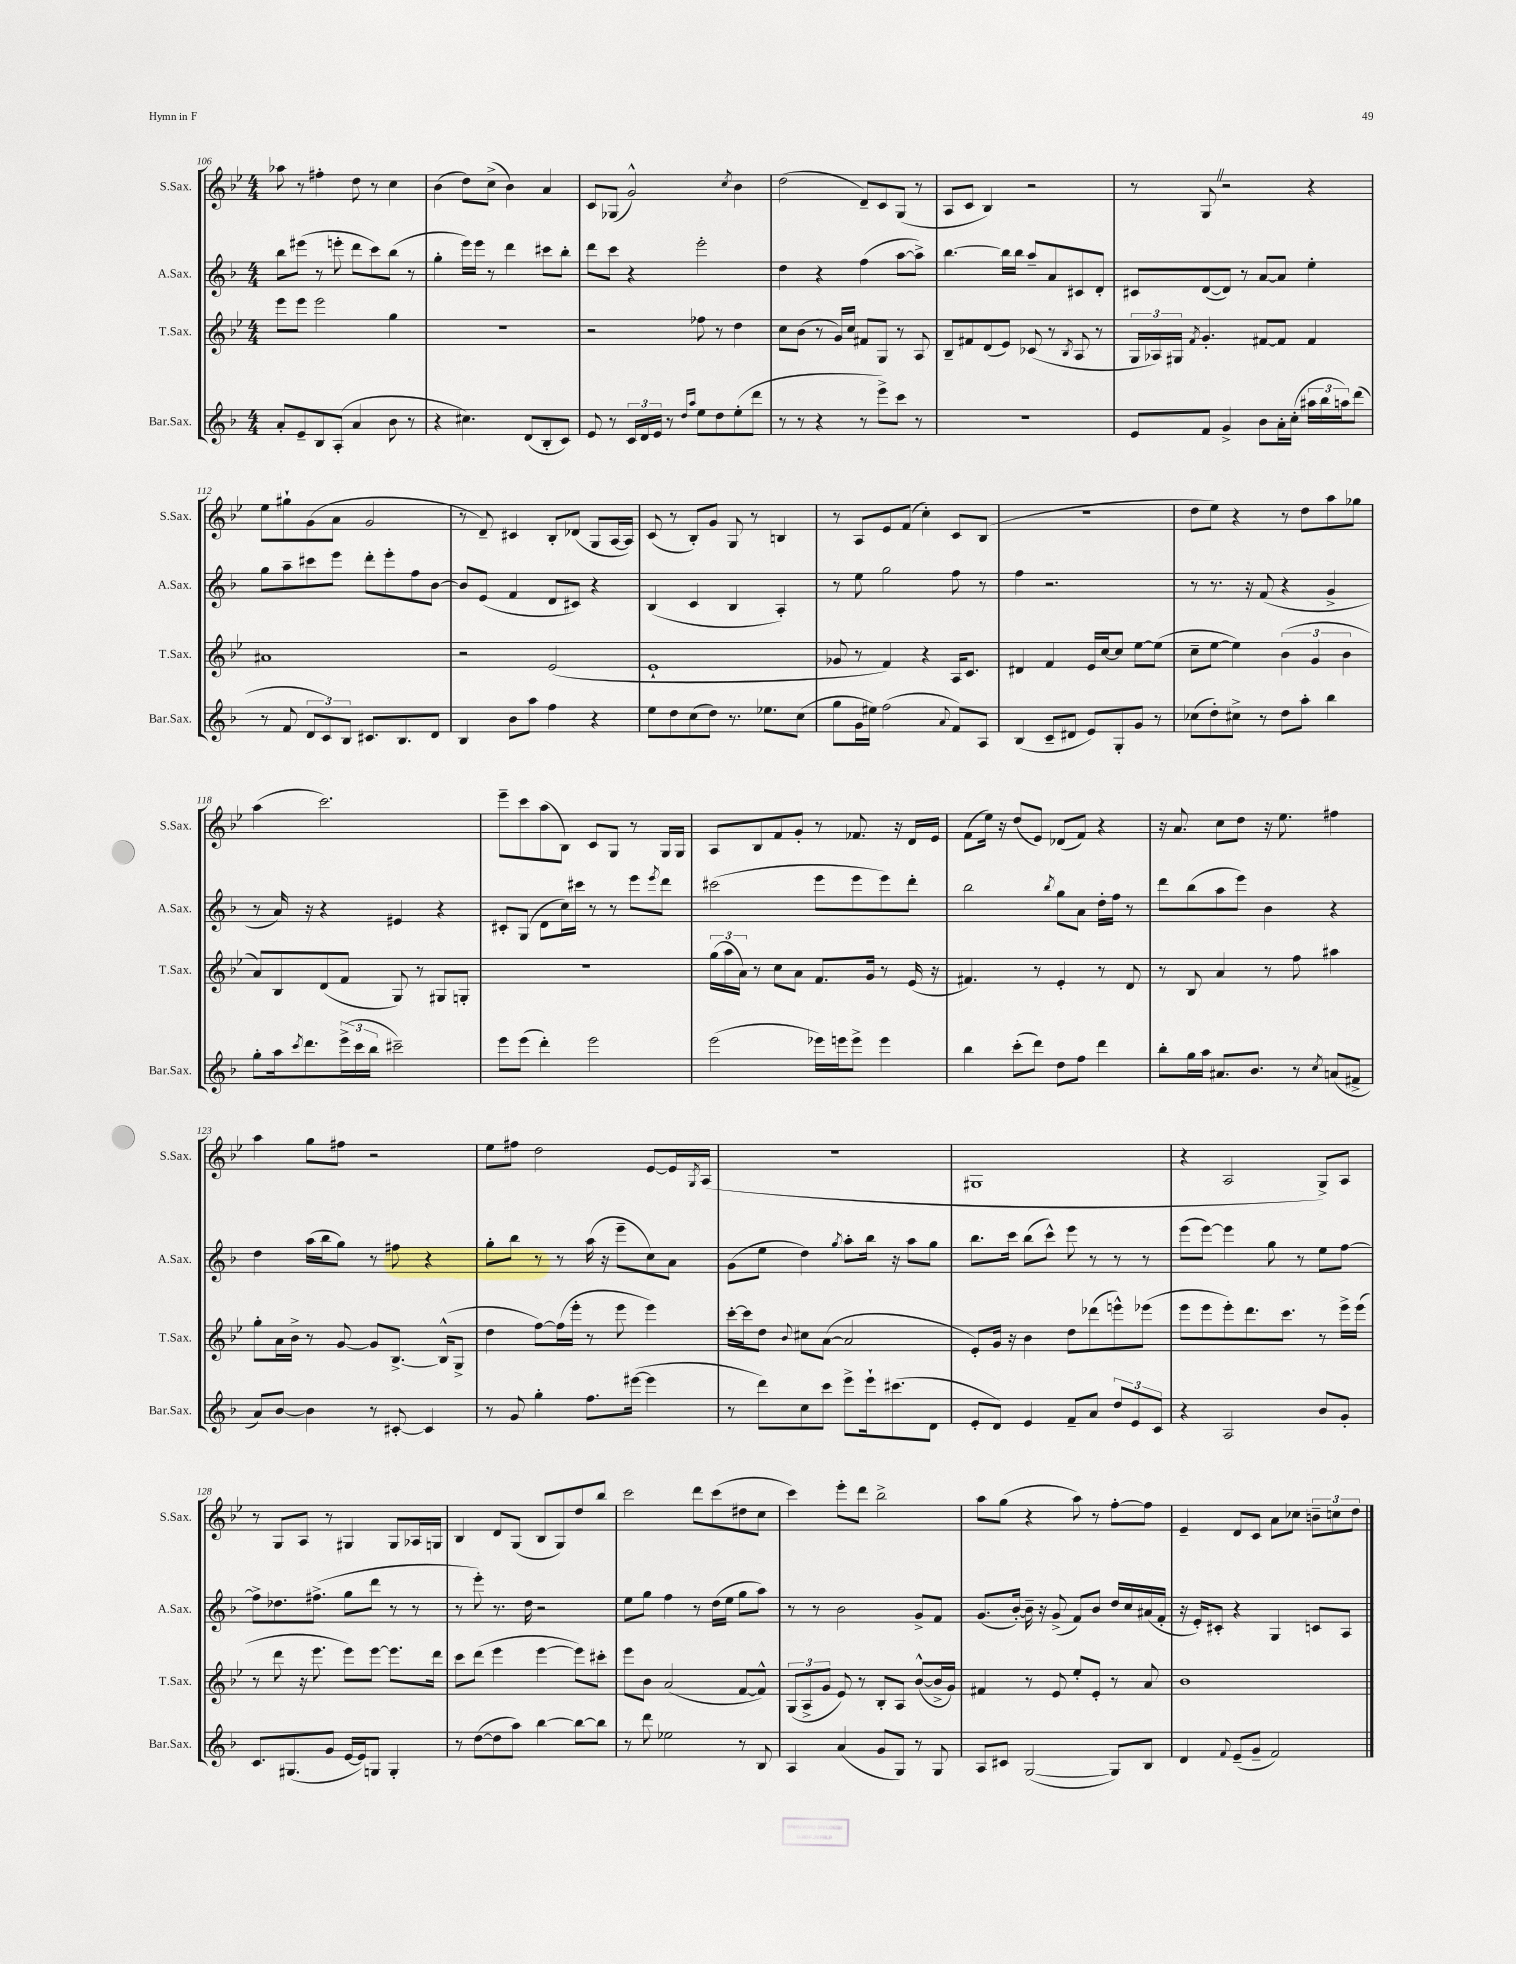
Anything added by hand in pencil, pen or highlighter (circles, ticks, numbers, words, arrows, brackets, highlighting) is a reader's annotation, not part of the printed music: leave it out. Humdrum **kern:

**kern	**kern	**kern	**kern
*part4	*part3	*part2	*part1
*staff4	*staff3	*staff2	*staff1
*I"Bar.Sax.	*I"T.Sax.	*I"A.Sax.	*I"S.Sax.
*I'Bar.Sax.	*I'T.Sax.	*I'A.Sax.	*I'S.Sax.
*clefG2	*clefG2	*clefG2	*clefG2
*k[b-]	*k[b-e-]	*k[b-]	*k[b-e-]
*M4/4	*M4/4	*M4/4	*M4/4
=106	=106	=106	=106
8a'/L	8eee-\L	8bb-\L	8aa-X\
8e~/	8eee-\J	(8eee#X\J	8r
8B-/	2eee-\	8r	4ff#X'\
(8A'/J	.	8eeen'\	.
4a/	.	8ddd\L	8dd\
.	.	8ccc\)	8r
8b-\	4gg\	(8bb-\J	4cc\
8r	.	8r	.
=107	=107	=107	=107
4r	1r	4gg'\	(4b-\
4.cc#X\)	.	16eee\LL)	8dd\L)
.	.	16eee\JJ	.
.	.	8r	(8cc^\J
.	.	4ddd\	4b-\)
(8d/L	.	.	.
8B-'/	.	8ccc#X\L	4a/
8c/J)	.	8bb-'\J	.
=108	=108	=108	=108
8e/	2r	8ddd\L	8c/L
8r	.	8ccc\J	(8G-X/J
24c/LL	.	4r	2g^^/)
24d/	.	.	.
24e/JJ	.	.	.
8r	.	.	.
16qqdd/LL	.	.	.
16qqaa/JJ	.	.	.
8ee\L	8ff-X\	2eee'\	.
8dd\	8r	.	.
.	.	.	8qcc/
(8ee'\	4dd\	.	4b-\
8ddd\J	.	.	.
=109	=109	=109	=109
8r	8cc\L	4dd\	(2dd\
8r	(8b-\J	.	.
4r	8r	4r	.
.	16g/LL)	.	.
.	16cc/JJ	.	.
8r	8f#X/L	(4ff\	8d~/L)
8eee^\L)	8G/J	.	8c/
8ccc\J	8r	[8aa\L	(8G/J
8r	8A/	8aa^\J])	8r
=110	=110	=110	=110
1r	8B-~/L	[4.bb-\	8A/L
.	8f#X/	.	8c/J
.	(8d/	.	4B-/)
.	8e-/J)	16bb-\LL]	.
.	.	16bb-\JJ	.
.	(8c-X/	8aa~/L	2r
.	8r	8a/	.
.	8qB-/	.	.
.	8A/	8c#X/	.
.	8r	8d'/J	.
=111	=111	=111	=111
8e/L	24G/LL	8c#X/L	8r
.	24A-X/)	.	.
.	24G#X/JJ	.	.
.	8qf/	.	.
8f/J	4.g'/	([8d/	8GZ/
4g^/	.	8d/J])	2r
.	.	8r	.
8b-\L	[8f#X/L	[8a/L	.
16a'\L	8f#/J]	8a/J]	.
(16cc'\JJ	.	.	.
24aa#X\LL	4f#/	4ee'\	4r
24bb-\	.	.	.
24aan\J)	.	.	.
(8ddd\J	.	.	.
!!LO:LB:g=z
=112	=112	=112	=112
8r	1a#X	8gg\L	8ee-\L
8f/	.	8aa~\	8gg#X`\
12d/L	.	8ccc#X\	(8g\
12c/)	.	.	.
.	.	8eee\J	8a\J
12B-/J	.	.	.
8.c#X/L	.	8ddd'\L	2g/
.	.	8eee'\	.
8.B-/	.	.	.
.	.	8ff\	.
8d/J	.	[8b-\J	.
=113	=113	=113	=113
4B-/	2r	8b-/L]	8r
.	.	(8e/J	8d~/)
8b-\L	.	4f/	4c#X/
8aa\J	.	.	.
4ff\	(2e-/	8d/L	8B-'/L
.	.	8c#X/J)	(8d-X/J
4r	.	4r	8G/L
.	.	.	[16A/L
.	.	.	16A/JJ])
=114	=114	=114	=114
8ee\L	1e-`	(4B-/	(8c/
8dd\	.	.	8r
(8cc\	.	4c/	8B-'/L)
8dd\J)	.	.	8g/J
8.r	.	4B-/	8G/
.	.	.	8r
8.ee-X\L	.	.	.
.	.	4A'/)	4Bn/
(8cc\J	.	.	.
=115	=115	=115	=115
8gg\L	8g-X/	8r	8r
16g\L	8r	8ee\	8A/L
16ee#X\JJ)	.	.	.
(2ff\	4f/)	2gg\	8e-/
.	.	.	(8f/J
.	4r	.	4cc'\)
8qqa/	.	.	.
8f/L)	16A/KL	8ff\	8c/L
.	8.c/J	.	.
8A/J	.	8r	(8B-/J
=116	=116	=116	=116
(4B-/	4d#X/	4ff\	1r
8c~/L	4f/	2.r	.
8d#X/J	.	.	.
8e/L)	16e-/LL	.	.
.	[16cc/J	.	.
8G'/	8cc/J]	.	.
8g/J	[8ee-\L	.	.
8r	(8ee-\J]	.	.
=117	=117	=117	=117
(8cc-X\L	8cc~\L	8r	8dd\L
8dd'\)	[8ee-\J	8.r	8ee-\J)
8cc#X^\J	4ee-\])	.	4r
.	.	16r	.
8r	.	(8f/	.
8dd\L	(6b-\	4r	8r
8aa'\J	.	.	8dd\L
.	6g/	.	.
4bb-\	.	4g^/	8aa\
.	6b-\	.	.
.	.	.	8gg-X\J
!!LO:LB:g=z
=118	=118	=118	=118
8gg'\L	8a/L)	8r	(4aa\
16aa\k	8B-/	16a/)	.
8qccc/	.	.	.
8.ddd\	.	16r	.
.	(8d/	4r	2.ccc\)
(24eee^\L	8f/J	.	.
24ccc\	.	.	.
24bb-\JJ	.	.	.
2ccc#X~\)	8G/)	4e#X/	.
.	8r	.	.
.	8G#X/L	4r	.
.	8Gn'/J	.	.
=119	=119	=119	=119
8eee\L	1r	8c#X'/L	8eee-~\L
(8eee\J	.	(8G/J	8ccc\
4ddd'\)	.	8d\L	(8aa\
.	.	16cc\L)	8B-\J)
.	.	16ccc#X\JJ	.
2eee\	.	8r	8c/L
.	.	8r	8G/J
.	.	8eee\L	8r
.	.	8qeee/	.
.	.	8ddd\J	16G/LL
.	.	.	16G/JJ
=120	=120	=120	=120
(2eee\	(24gg\LL	(2ccc#X\	8A/L
.	24aa\	.	.
.	24a\JJ)	.	.
.	8r	.	8B-/
.	8cc\L	.	8f/
.	8a\J	.	8g'/J
16eee-X\LL)	8.f/L	8eee\L	8r
16eeen\J	.	.	.
8eee^\J	.	8eee\	8.f-X/
.	16g/Jk	.	.
4eee\	8r	8eee\)	.
.	.	.	16r
.	(16e-/	8ddd'\J	16d/LL
.	16r	.	16e-/JJ
=121	=121	=121	=121
4bb-\	4.f#X/)	2bb-\	(8f\L
.	.	.	16ee-\Jk)
.	.	.	16r
(8ccc'\L	.	.	(8dd/L
8ddd\J)	8r	.	8e-/J)
.	.	8qbb-/	.
8dd\L	4e-'/	8gg\L	(8d-X/L
8ff\J	.	8a\J	8f/J)
4ddd\	8r	16dd'\LL	4r
.	.	16ff\JJ	.
.	8d/	8r	.
=122	=122	=122	=122
8bb-'\L	8r	8ddd\L	16r
.	.	.	8.a/
16gg\L	8B-/	(8bb-\	.
16aa\JJ	.	.	.
8.a#X/L	4a/	8aa\	8cc\L
.	.	8eee\J)	8dd\J
8.b-/J	.	.	.
.	8r	4b-\	16r
.	.	.	8.ee-\
8r	8ff\	.	.
8qcc/	.	.	.
(8an/L	4aa#X\	4r	4ff#X\
8f#X^/J	.	.	.
!!LO:LB:g=z
=123	=123	=123	=123
8a/L)	8gg'\L	4dd\	4aa\
[8b-/J	16a\L	.	.
.	16b-^\JJ	.	.
4b-\]	8r	(16aa\LL	8gg\L
.	.	16bb-\J	.
.	[8g/	8gg\J)	8ff#X\J
8r	8g/L]	8r	2r
[8c#X'/	[8.B-^/J	8ff#X\	.
4c#/]	.	4r	.
.	(16B-^^/KL]	.	.
.	8G^/J	.	.
=124	=124	=124	=124
8r	4dd\	8gg'\L	8ee-\L
8g/	.	8bb-\J	8ff#X\J
4gg'\	[8ff\L)	8r	2dd\
.	(16ff\L]	8r	.
.	16eee-'\JJ	.	.
8.ff\L	8r	(16aa\	.
.	.	16r	.
.	8eee-\	8eee~\L	.
([16eee#X\Jk	.	.	.
4eee#\]	4eee-\)	8cc\)	[8e-/L
.	.	8a\J	16e-/L]
.	.	.	8qG/
.	.	.	(16A/JJ
=125	=125	=125	=125
8r	[16ccc'\LL	(8g\L	1r
.	16ccc\J]	.	.
8ddd\L)	8dd\J	8ee\J	.
.	8qqb-/	.	.
8cc\	8cc#X\L	4dd\)	.
8ccc\J	([8a\J	.	.
.	.	8qgg/	.
8eee^\L	2a/]	8aa'\L	.
16eee`\k	.	16bb-\Jk	.
(8.ccc#X\	.	16r	.
.	.	8aa\L	.
8d\J	.	8gg\J	.
=126	=126	=126	=126
8e'/L	8e-'/L)	8.bb-\L	1G#X
8d/J)	16g/Jk	.	.
.	16r	16ccc\Jk	.
4e/	4b-\	(8bb-\L	.
.	.	8ccc^^\J)	.
8f~/L	8dd\L	8eee\	.
8a/J	(8ddd-X\	8r	.
12dd/L	8eeen^^\)	8r	.
12e/	.	.	.
.	(8eee-X\J	8r	.
12c/J	.	.	.
=127	=127	=127	=127
4r	8eee-\L	(8eee\L	4r
.	8eee-\	[8eee\J)	.
2A/	8eee-'\)	4eee\]	2A/
.	8.ddd\	.	.
.	.	8gg\	.
.	8.ccc\J	.	.
.	.	8r	.
8b-/L	8r	8ee\L	8G^/L)
8g'/J	16eee-^\LL	[8ff\J	8A/J
.	(16eee-\JJ	.	.
!!LO:LB:g=z
=128	=128	=128	=128
8.c/L	8r	8ff^\L]	8r
.	8ddd\	8.dd-X\	8G/L
(8.G#X/	.	.	.
.	16r	.	8A/J
.	8.eee-\	(8.ff#X^\J	.
8g/J	.	.	8r
[16e/LL	8eee-\L)	8gg\L	4G#X/
16e/J])	.	.	.
8Gn/J	[8eee-\J	8ddd\J	.
4G'/	8.eee-\L]	8r	8G#/L
.	.	8r	16A-X/L
.	16ddd\Jk	.	16Gn/JJ
=129	=129	=129	=129
8r	8ccc\L	8r	4B-/
([8dd\L	(8ddd\J	8eee'\)	.
8dd\]	4eee-\	8.r	8d/L
8aa\J)	.	.	(8G/J
.	.	16dd\	.
[4bb-\	[4eee-\	2r	8B-/L
.	.	.	8G/)
8bb-\L_	8eee-\L])	.	8dd/
8bb-\J]	8ccc#X'\J	.	8bb-/J
=130	=130	=130	=130
8r	8eee-\L	8ee\L	2ccc\
8ddd\	8b-\J	8gg\J	.
2ee-X\	(2a/	4ff\	.
.	.	8r	8ddd\L
.	.	(16dd\LL	(8ccc\
.	.	16ee\JJ	.
8r	[8f/L	8gg\L	8dd#X\
8B-/	8f^^/J])	8aa\J)	8cc\J
=131	=131	=131	=131
4A/	(12G/L	8r	4ccc\)
.	12A^/	.	.
.	.	8r	.
.	12g/J	.	.
(4a/	8e-/)	2b-\	8eee-'\L
.	8r	.	8ddd\J
8g/L	8B-'/L	.	2bb-^\
8G/J)	8A/J	.	.
8r	([8b-^^/L	8g^/L	.
8G/	16b-^/L]	8f/J	.
.	16g/JJ)	.	.
=132	=132	=132	=132
8A/L	4f#X/	(8.g/L	8aa\L
8c#X/J	.	.	(8gg\J
.	.	[16b-'/Jk)	.
([2G/	8r	16b-~\]	4r
.	.	16r	.
.	8e-/	(8g^/	.
.	8ee-'/L	8f/L)	8aa\)
.	8e-'/J	8b-/J	8r
8G/L])	8r	16dd/LL	[8ff'\L
.	.	16cc/	.
8B-/J	8a/	(16a#X/	8ff\J]
.	.	16f'/JJ	.
=133	=133	=133	=133
4d/	1b-	16r	4e-~/
.	.	16e'/KL)	.
.	.	8c#X'/J	.
8qqf/	.	.	.
(8e~/L	.	4r	8d/L
8g~/J	.	.	8c/J
2f/)	.	4G/	8a\L
.	.	.	8cc-X\J
.	.	8cn/L	12bn~\L
.	.	.	12ccn\
.	.	8A/J	.
.	.	.	12dd\J
==	==	==	==
*-	*-	*-	*-
